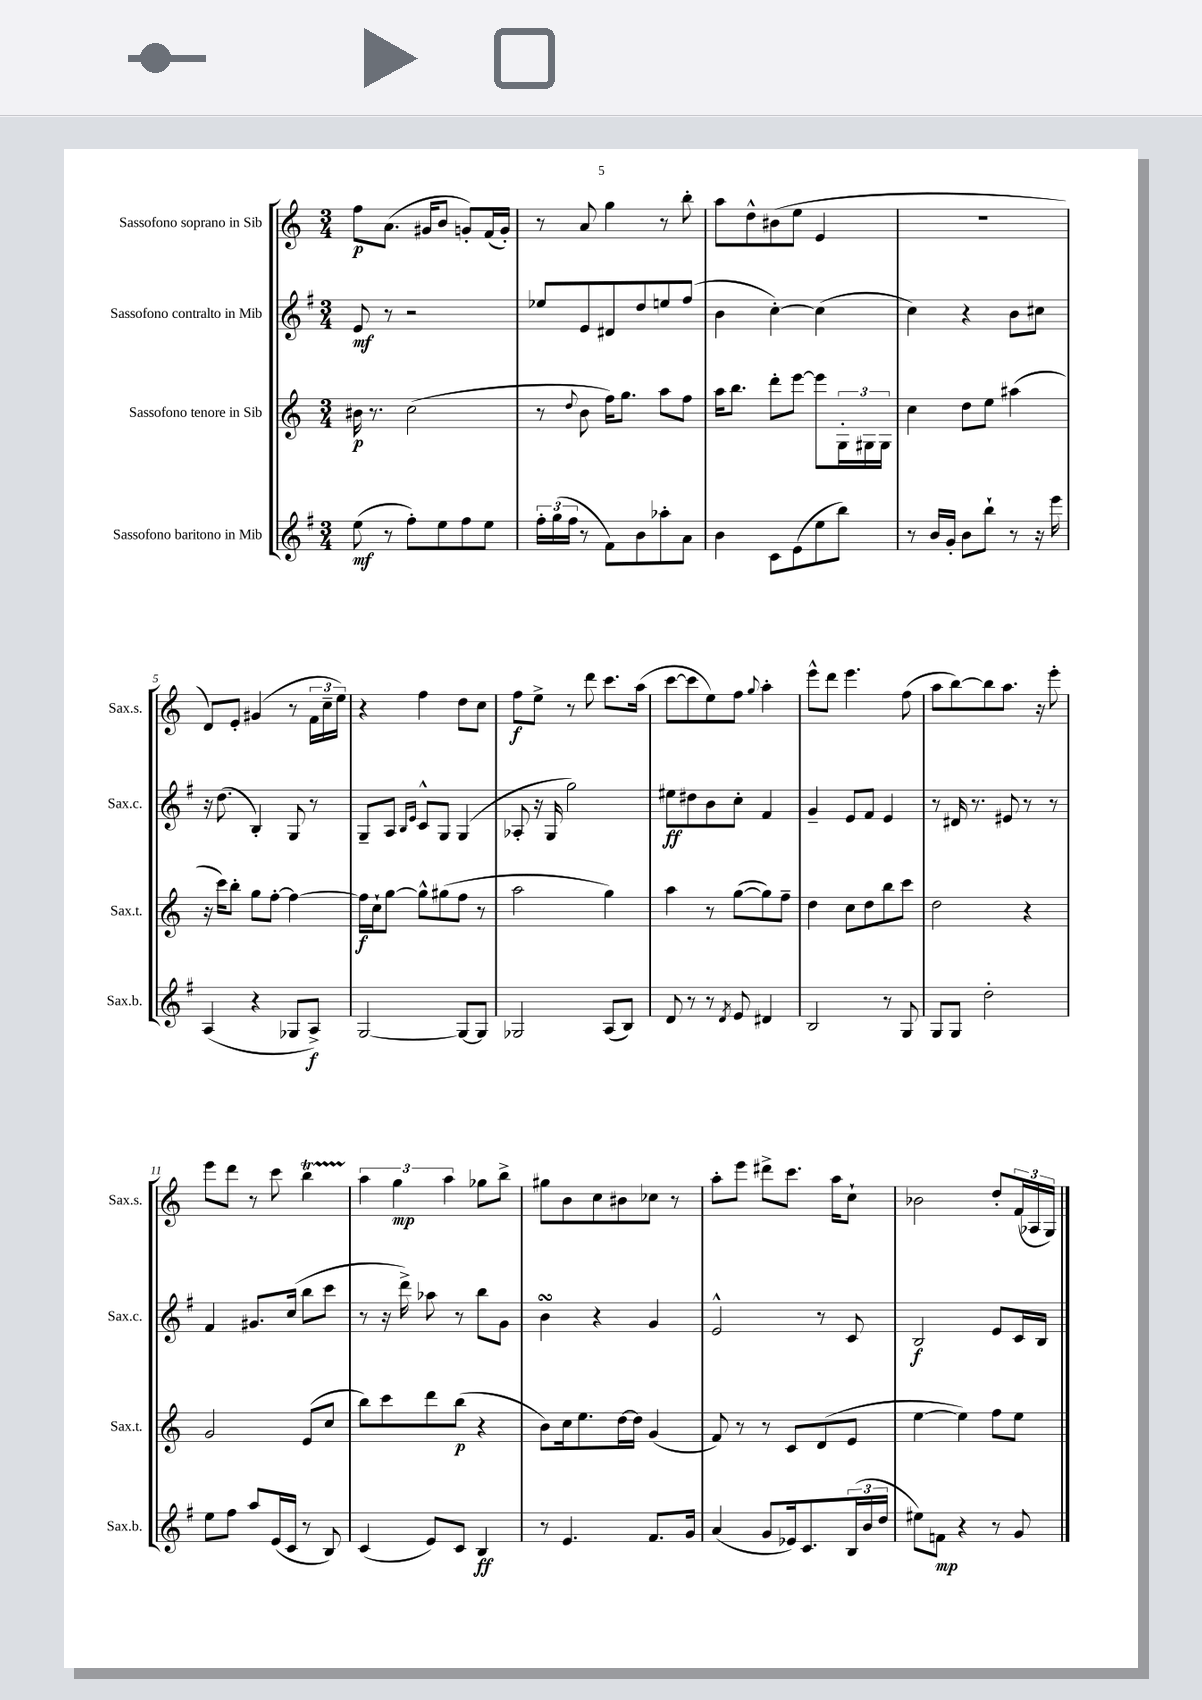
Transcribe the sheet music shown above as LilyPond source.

<<
\new StaffGroup <<
\new Staff = "s0" \with { instrumentName = "Sassofono soprano in Sib" shortInstrumentName = "Sax.s." } {
    \clef treble \key c \major \numericTimeSignature \time 3/4
    f''8\p a'8.( gis'16 b'8 g'8-.) f'16( g'16-.) |
    r8 a'8 g''4 r8 b''8-. |
    a''8 d''8-^ bis'8( e''8 e'4 |
    R2. |
    d'8) e'8-. gis'4( r8 \tuplet 3/2 { f'16 c''16-- e''16) } |
    r4 f''4 d''8 c''8 |
    f''8\f e''8-> r8 d'''8 c'''8. a''16( |
    c'''8~ c'''8 e''8) f''8 \appoggiatura { g''8 } a''4-. |
    e'''8-^ d'''8 e'''4. f''8( |
    a''8 b''8~) b''8 a''8. r16 e'''8-. |
    e'''8 d'''8 r8 c'''8 b''4\startTrillSpan |
    \tuplet 3/2 { a''4\stopTrillSpan g''4\mp a''4 } ges''8 b''8-> |
    gis''8 b'8 c''8 bis'8 ces''8 r8 |
    a''8-. e'''8 dis'''8-> c'''8. a''16 c''8-! |
    bes'2 d''8-. \tuplet 3/2 { f'16( aes16 g16) } \bar "|." |
}
\new Staff = "s1" \with { instrumentName = "Sassofono contralto in Mib" shortInstrumentName = "Sax.c." } {
    \clef treble \key g \major \numericTimeSignature \time 3/4
    e'8\mf r8 r2 |
    ees''8 e'8 dis'8 d''8 e''8 fis''8( |
    b'4 c''4~-.) c''4( |
    c''4) r4 b'8 cis''8 |
    r16 d''8.( b4-.) g8 r8 |
    g8-- a8 \grace { b16 e'16 } c'8-^ g8 g4( |
    aes8-. r16 g16 g''2) |
    eis''8\ff dis''8 b'8 c''8-. fis'4 |
    g'4-- e'8 fis'8 e'4 |
    r8 dis'16 r8. eis'8 r8 r8 |
    fis'4 gis'8. c''16( b''8 c'''8 |
    r8 r16 d'''16->) aes''8 r8 b''8 g'8 |
    b'4\turn r4 g'4 |
    e'2-^ r8 c'8 |
    b2\f e'8 c'16 b16 \bar "|." |
}
\new Staff = "s2" \with { instrumentName = "Sassofono tenore in Sib" shortInstrumentName = "Sax.t." } {
    \clef treble \key c \major \numericTimeSignature \time 3/4
    bis'16\p r8. c''2( |
    r8 \appoggiatura { d''8 } b'8 f''16) g''8. a''8 f''8 |
    a''16 b''8. d'''8-. e'''8~ e'''8 \tuplet 3/2 { g16-. gis16 gis16 } |
    c''4 d''8 e''8 ais''4( |
    r16 c'''16) b''8-. g''8 f''8~-. f''4~ |
    f''16\f c''16-! g''8~ g''8-^ gis''8( f''8 r8 |
    a''2 g''4) |
    a''4 r8 g''8~( g''8) f''8-- |
    d''4 c''8 d''8 b''8 c'''8 |
    d''2 r4 |
    g'2 e'8( c''8 |
    b''8) c'''8 d'''8 b''8\p( r4 |
    b'8) c''16 e''8. d''16~ d''16 g'4( |
    f'8) r8 r8 c'8 d'8( e'8 |
    e''4~ e''4) f''8 e''8 \bar "|." |
}
\new Staff = "s3" \with { instrumentName = "Sassofono baritono in Mib" shortInstrumentName = "Sax.b." } {
    \clef treble \key g \major \numericTimeSignature \time 3/4
    e''8\mf( r8 fis''8-.) e''8 fis''8 e''8 |
    \tuplet 3/2 { fis''16-. g''16( fis''16 } r8 fis'8) b'8 aes''8-. a'8 |
    b'4 c'8 e'8( e''8 b''8) |
    r8 b'16 g'16-. b'8 b''8-! r8 r16 e'''16 |
    a4( r4 ges8 a8->\f) |
    g2~ g8~ g8 |
    ges2 a8( b8) |
    d'8 r8 r8 \acciaccatura { d'8 } e'8 dis'4 |
    b2 r8 g8 |
    g8 g8 d''2-. |
    e''8 fis''8 a''8 e'16( c'16 r8 b8) |
    c'4( e'8) c'8 b4\ff |
    r8 e'4. fis'8. g'16 |
    a'4( g'8 ees'16) c'8. \tuplet 3/2 { b16( b'16 d''16 } |
    eis''8) f'8\mp r4 r8 g'8 \bar "|." |
}
>>
>>
